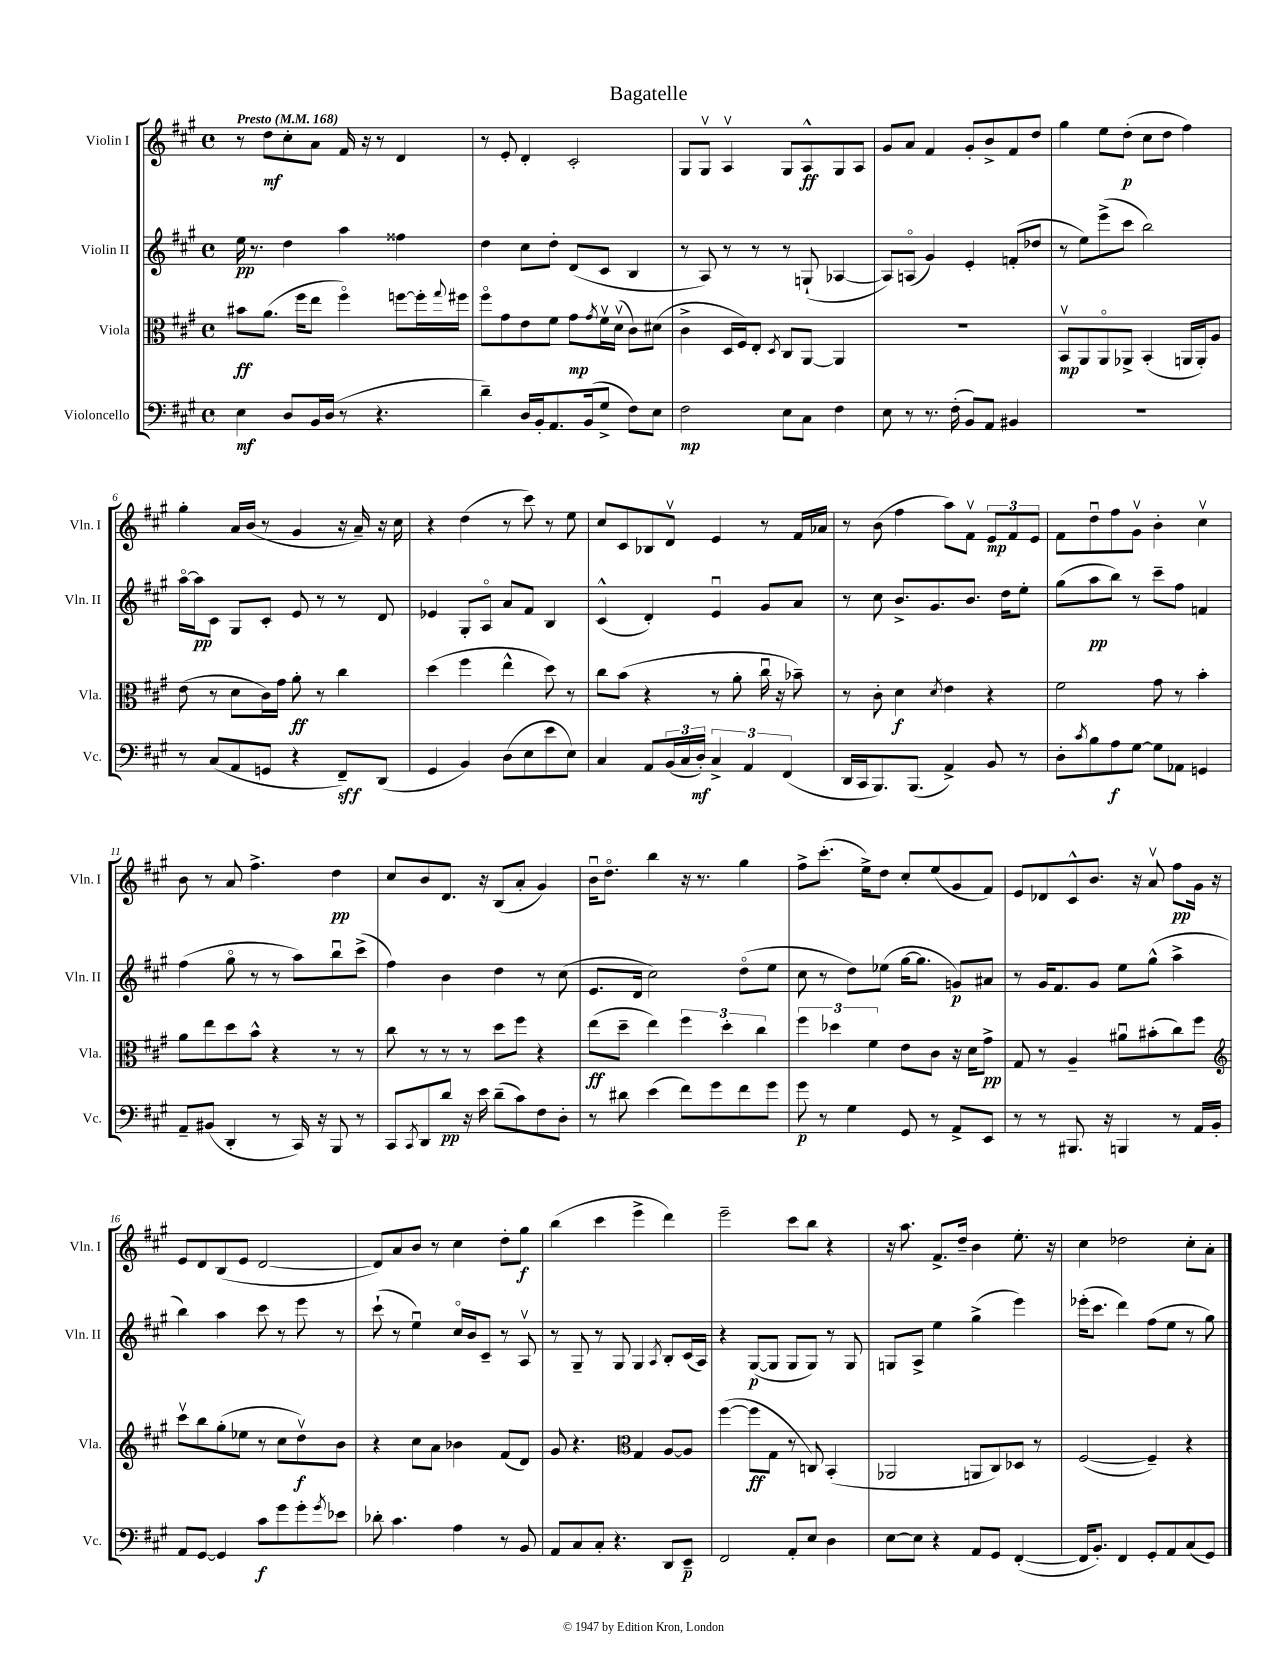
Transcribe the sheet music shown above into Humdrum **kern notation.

**kern	**dynam	**kern	**dynam	**kern	**dynam	**kern	**dynam
*part4	*part4	*part3	*part3	*part2	*part2	*part1	*part1
*staff4	*staff4	*staff3	*staff3	*staff2	*staff2	*staff1	*staff1
*I"Violoncello	*	*I"Viola	*	*I"Violin II	*	*I"Violin I	*
*I'Vc.	*	*I'Vla.	*	*I'Vln. II	*	*I'Vln. I	*
*clefF4	*	*clefC3	*	*clefG2	*	*clefG2	*
*k[f#c#g#]	*	*k[f#c#g#]	*	*k[f#c#g#]	*	*k[f#c#g#]	*
*M4/4	*	*M4/4	*	*M4/4	*	*M4/4	*
*met(c)	*	*met(c)	*	*met(c)	*	*met(c)	*
*MM168	*	*MM168	*	*MM168	*	*MM168	*
=1	=1	=1	=1	=1	=1	=1	=1
!	!	!	!	!	!	!LO:TX:a:B:t=Presto	!
4E\	mf	8b#X\L	ff	16ee\	pp	8r	.
.	.	.	.	8.r	.	.	.
.	.	(8.a\J	.	.	.	8dd\L	mf
8D/L	.	.	.	4dd\	.	8cc#'\	.
.	.	16ff#\KL	.	.	.	.	.
16BB/L	.	8ee\J	.	.	.	8a\J	.
(16D/JJ	.	.	.	.	.	.	.
8r	.	4ff#\)	.	4aa\	.	16f#/	.
.	.	.	.	.	.	16r	.
4.r	.	.	.	.	.	8r	.
.	.	[8ffn\L	.	4ff##X\	.	4d/	.
.	.	16ff'\L]	.	.	.	.	.
.	.	8qqgg#/	.	.	.	.	.
.	.	16ff#X\JJ	.	.	.	.	.
=2	=2	=2	=2	=2	=2	=2	=2
4d~\)	.	8ff#\L	.	4dd\	.	8r	.
.	.	8g#\	.	.	.	8e'/	.
16D/LL	.	8e\	.	8cc#\L	.	4d'/	.
16BB'/J	.	.	.	.	.	.	.
8.AA/	.	8f#\J	.	8dd'\J	.	.	.
.	.	8g#\L	mp	(8d/L	.	2c#'/	.
(16BB/k	.	.	.	.	.	.	.
.	.	8qg#/	.	.	.	.	.
8G#^/J	.	16f#v\L	.	8c#/J	.	.	.
.	.	(16dv\JJ	.	.	.	.	.
8F#\L)	.	8c#\L)	.	4B/	.	.	.
8E\J	.	(8d#X\J	.	.	.	.	.
=3	=3	=3	=3	=3	=3	=3	=3
2F#\	mp	4c#^\	.	8r	.	8G#/L	.
.	.	.	.	8A/)	.	8G#v/J	.
.	.	16D/LL	.	8r	.	4Av/	.
.	.	16F#/J)	.	.	.	.	.
.	.	8E'/J	.	8r	.	.	.
.	.	8qD/	.	.	.	.	.
8E\L	.	8C#/L	.	8r	.	8G#/L	.
8C#\J	.	[8AA/J	.	(8Gn`/	.	8A^^/	ff
4F#\	.	4AA/]	.	[4A-X/	.	8G#/	.
.	.	.	.	.	.	8A/J	.
=4	=4	=4	=4	=4	=4	=4	=4
8E\	.	1r	.	8A-/L])	.	8g#/L	.
8r	.	.	.	(8An/J	.	8a/J	.
8.r	.	.	.	4g#/)	.	4f#/	.
(16F#'\	.	.	.	.	.	.	.
8BB/L)	.	.	.	4e'/	.	8g#'/L	.
8AA/J	.	.	.	.	.	8b^/	.
4BB#X/	.	.	.	(8fn'/L	.	8f#/	.
.	.	.	.	8dd-X/J	.	8dd/J	.
=5	=5	=5	=5	=5	=5	=5	=5
1r	.	8BBv/L	mp	8r	.	4gg#\	.
.	.	8AA/	.	8ee\L)	.	.	.
.	.	8AA/	.	(8eee^\	.	8ee\L	.
.	.	8AA-X^/J	.	8ccc#\J	.	(8dd'\J	p
.	.	(4BB'/	.	2bb\)	.	8cc#\L	.
.	.	.	.	.	.	8dd\J	.
.	.	16AAn/LL	.	.	.	4ff#\)	.
.	.	16AA'/J)	.	.	.	.	.
.	.	8A/J	.	.	.	.	.
!!LO:LB:g=z
=6	=6	=6	=6	=6	=6	=6	=6
8r	.	(8e\	.	[16aa\LL	.	4gg#'\	.
.	.	.	.	16aa\J]	pp	.	.
(8C#/L	.	8r	.	8c#\J	.	.	.
8AA/	.	8d\L	.	8G#/L	.	16a/LL	.
.	.	.	.	.	.	(16b/JJ	.
8GGn/J	.	16c#\L)	.	8c#'/J	.	8r	.
.	.	16g#\JJ	.	.	.	.	.
4r	.	8a'\	ff	8e/	.	4g#/	.
.	.	8r	.	8r	.	.	.
8FF#~/L)	sff	4cc#\	.	8r	.	16r	.
.	.	.	.	.	.	16a~/)	.
(8DD/J	.	.	.	8d/	.	16r	.
.	.	.	.	.	.	16cc#\	.
=7	=7	=7	=7	=7	=7	=7	=7
4GG#/	.	(4dd\	.	4e-X/	.	4r	.
4BB/)	.	4ff#\	.	8G#'/L	.	(4dd\	.
.	.	.	.	8A/J	.	.	.
(8D\L	.	4ee^^\	.	8a/L	.	8r	.
8E\	.	.	.	8f#/J	.	8ccc#\)	.
8e\	.	8dd\)	.	4B/	.	8r	.
8E\J)	.	8r	.	.	.	8ee\	.
=8	=8	=8	=8	=8	=8	=8	=8
4C#/	.	8cc#\L	.	(4c#^^/	.	8cc#/L	.
.	.	(8b\J	.	.	.	8c#/	.
8AA/L	.	4r	.	4d'/)	.	8B-X/	.
(24BB/L	.	.	.	.	.	8dv/J	.
24C#/	.	.	.	.	.	.	.
24D'/JJ)	mf	.	.	.	.	.	.
6C#^/	.	8r	.	4eu/	.	4e/	.
.	.	8a'\	.	.	.	.	.
6AA/	.	.	.	.	.	.	.
.	.	16cc#u\	.	8g#/L	.	8r	.
.	.	16r	.	.	.	.	.
(6FF#/	.	.	.	.	.	.	.
.	.	8b-X~\)	.	8a/J	.	16f#/LL	.
.	.	.	.	.	.	16a-X/JJ	.
=9	=9	=9	=9	=9	=9	=9	=9
16DD/LL	.	8r	.	8r	.	8r	.
16CC#/J	.	.	.	.	.	.	.
8.BBB/)	.	8c#'\	.	8cc#\	.	(8b\	.
.	.	4d\	f	8.b^/L	.	4ff#\	.
(8.BBB/J	.	.	.	.	.	.	.
.	.	.	.	8.g#/	.	.	.
.	.	8qd/	.	.	.	.	.
4AA^/)	.	4e\	.	.	.	8aa\L)	.
.	.	.	.	8.b/J	.	8f#v\J	.
8BB/	.	4r	.	.	.	12e/L	mp
.	.	.	.	16dd\KL	.	.	.
.	.	.	.	.	.	12f#/	.
8r	.	.	.	8ee'\J	.	.	.
.	.	.	.	.	.	12e/J	.
=10	=10	=10	=10	=10	=10	=10	=10
8D'\L	.	2f#\	.	(8gg#\L	.	8f#\L	.
8qc#/	.	.	.	.	.	.	.
8B\	.	.	.	8aa\	pp	8ddu\	.
8A\	f	.	.	8bb\J)	.	8ff#\	.
[8G#\J	.	.	.	8r	.	8g#v\J	.
8G#\L]	.	8g#\	.	8ccc#~\L	.	4b'\	.
8AA-X\J	.	8r	.	8ff#\J	.	.	.
4GGn/	.	4b'\	.	4fn/	.	4cc#v\	.
!!LO:LB:g=z
=11	=11	=11	=11	=11	=11	=11	=11
8AA~/L	.	8a\L	.	(4ff#\	.	8b\	.
(8BB#X/J	.	8ee\	.	.	.	8r	.
4DD'/	.	8dd\	.	8gg#\	.	8a/	.
.	.	8b^^\J	.	8r	.	4.ff#^\	.
8r	.	4r	.	8r	.	.	.
16CC#/)	.	.	.	8aa\L)	.	.	.
16r	.	.	.	.	.	.	.
8BBB/	.	8r	.	8bbu\	.	4dd\	pp
8r	.	8r	.	(8ccc#^\J	.	.	.
=12	=12	=12	=12	=12	=12	=12	=12
8CC#/L	.	8cc#\	.	4ff#\)	.	8cc#/L	.
8qCC#/	.	.	.	.	.	.	.
8DD/	.	8r	.	.	.	8b/	.
8d/J	pp	8r	.	4b\	.	8.d/J	.
16r	.	8r	.	.	.	.	.
16e\	.	.	.	.	.	16r	.
(8d~\L	.	8dd\L	.	4dd\	.	(8B/L	.
8c#\)	.	8ff#\J	.	.	.	8a'/J	.
8F#\	.	4r	.	8r	.	4g#/)	.
8D'\J	.	.	.	(8cc#\	.	.	.
=13	=13	=13	=13	=13	=13	=13	=13
8r	.	(8ee\L	ff	8.e/L	.	16bu\KL	.
.	.	.	.	.	.	8.dd\J	.
8d#X\	.	8dd~\J	.	.	.	.	.
.	.	.	.	16d/Jk	.	.	.
(4e\	.	4ee\)	.	2cc#\)	.	4bb\	.
8f#\L)	.	6ff#\	.	.	.	16r	.
.	.	.	.	.	.	8.r	.
8g#\	.	.	.	.	.	.	.
.	.	6dd'\	.	.	.	.	.
8f#\	.	.	.	(8dd\L	.	4gg#\	.
.	.	6cc#\	.	.	.	.	.
8g#\J	.	.	.	8ee\J	.	.	.
=14	=14	=14	=14	=14	=14	=14	=14
8g#\	p	6ff#\	.	8cc#\	.	8ff#^\L	.
8r	.	.	.	8r	.	(8.ccc#'\J	.
.	.	6dd-X\	.	.	.	.	.
4G#\	.	.	.	8dd\L)	.	.	.
.	.	.	.	.	.	16ee^\KL)	.
.	.	6f#\	.	.	.	.	.
.	.	.	.	(8ee-X\J	.	8dd\J	.
8GG#/	.	8e\L	.	[16gg#\KL	.	8cc#'/L	.
.	.	.	.	8.gg#\J]	.	.	.
8r	.	8c#\J	.	.	.	(8ee/	.
8AA^/L	.	16r	.	8gn/L)	p	8g#/	.
.	.	16d\KL	.	.	.	.	.
8EE/J	.	8g#^\J	pp	8a#X/J	.	8f#/J)	.
=15	=15	=15	=15	=15	=15	=15	=15
8r	.	8G#/	.	8r	.	8e/L	.
8r	.	8r	.	16g#/KL	.	8d-X/	.
.	.	.	.	8.f#/	.	.	.
8.BBB#X/	.	4A~/	.	.	.	8c#^^/	.
.	.	.	.	8g#/J	.	8.b/J	.
16r	.	.	.	.	.	.	.
4BBBn/	.	8a#Xu\L	.	8ee\L	.	.	.
.	.	.	.	.	.	16r	.
.	.	(8b#X'\	.	(8gg#^^\J	.	8av/	.
8r	.	8cc#\)	.	4aa^\	.	8ff#\L	pp
16AA/LL	.	8ff#\J	.	.	.	16g#\Jk	.
16BB'/JJ	.	.	.	.	.	16r	.
!!LO:LB:g=z
=16	=16	=16	=16	=16	=16	=16	=16
*	*	*clefG2	*	*	*	*	*
8AA/L	.	8ccc#v\L	.	4bb\)	.	8e/L	.
[8GG#/J	.	8bb\	.	.	.	8d/	.
4GG#/]	.	(8gg#'\	.	4aa\	.	(8B/	.
.	.	8ee-X\J	.	.	.	8e/J	.
8c#\L	f	8r	.	8ccc#\	.	[2d/	.
8g#\	.	8cc#\L	.	8r	.	.	.
8g#'\	.	8ddv\)	f	8eee\	.	.	.
8qg#/	.	.	.	.	.	.	.
8e-X\J	.	8b\J	.	8r	.	.	.
=17	=17	=17	=17	=17	=17	=17	=17
8d-X'\	.	4r	.	(8ccc#`\	.	8d/L])	.
4.c#\	.	.	.	8r	.	8a/	.
.	.	8cc#\L	.	4eeu\)	.	8b/J	.
.	.	8a\J	.	.	.	8r	.
4A\	.	4b-X\	.	16cc#/LL	.	4cc#\	.
.	.	.	.	16b/J	.	.	.
.	.	.	.	8c#~/J	.	.	.
8r	.	(8f#/L	.	8r	.	8dd'\L	.
8BB/	.	8d/J)	.	8Av/	.	8gg#\J	f
=18	=18	=18	=18	=18	=18	=18	=18
8AA/L	.	8g#/	.	8r	.	(4bb\	.
8C#/	.	4.r	.	8G#~/	.	.	.
8C#'/J	.	.	.	8r	.	4ccc#\	.
4.r	.	.	.	8G#/	.	.	.
*	*	*clefC3	*	*	*	*	*
.	.	4G#/	.	4G#/	.	4eee^\	.
.	.	.	.	8qA/	.	.	.
8DD/L	.	[8A/L	.	8B'/L	.	4ddd\)	.
8EE~/J	p	8A/J]	.	(16c#/L	.	.	.
.	.	.	.	16A/JJ)	.	.	.
=19	=19	=19	=19	=19	=19	=19	=19
2FF#/	.	([4ff#\	.	4r	.	2eee~\	.
.	.	8ff#\L]	ff	([8G#/L	p	.	.
.	.	8G#\J	.	8G#/J]	.	.	.
8AA'/L	.	8r	.	8G#/L	.	8ccc#\L	.
8E/J	.	8Cn/)	.	8G#/J)	.	8bb\J	.
4D\	.	(4BB'/	.	8r	.	4r	.
.	.	.	.	8G#/	.	.	.
=20	=20	=20	=20	=20	=20	=20	=20
[8E\L	.	2AA-X/	.	8Gn/L	.	16r	.
.	.	.	.	.	.	8.aa\	.
8E\J]	.	.	.	8A^/J	.	.	.
4r	.	.	.	4ee\	.	8.f#^/L	.
.	.	.	.	.	.	16dd~/Jk	.
8AA/L	.	8AAn/L	.	(4gg#^\	.	4b\	.
8GG#/J	.	8C#/)	.	.	.	.	.
([4FF#'/	.	8D-X/J	.	4eee\)	.	8.ee'\	.
.	.	8r	.	.	.	.	.
.	.	.	.	.	.	16r	.
=21	=21	=21	=21	=21	=21	=21	=21
16FF#/KL]	.	([2F#/	.	(16eee-X'\KL	.	4cc#\	.
8.BB'/J)	.	.	.	8.ccc#\J	.	.	.
4FF#/	.	.	.	4ddd\)	.	2dd-X\	.
8GG#'/L	.	4F#~/])	.	(8ff#\L	.	.	.
8AA/	.	.	.	8ee\J	.	.	.
(8C#/	.	4r	.	8r	.	8cc#'\L	.
8GG#/J)	.	.	.	8gg#\)	.	8a'\J	.
==	==	==	==	==	==	==	==
*-	*-	*-	*-	*-	*-	*-	*-
